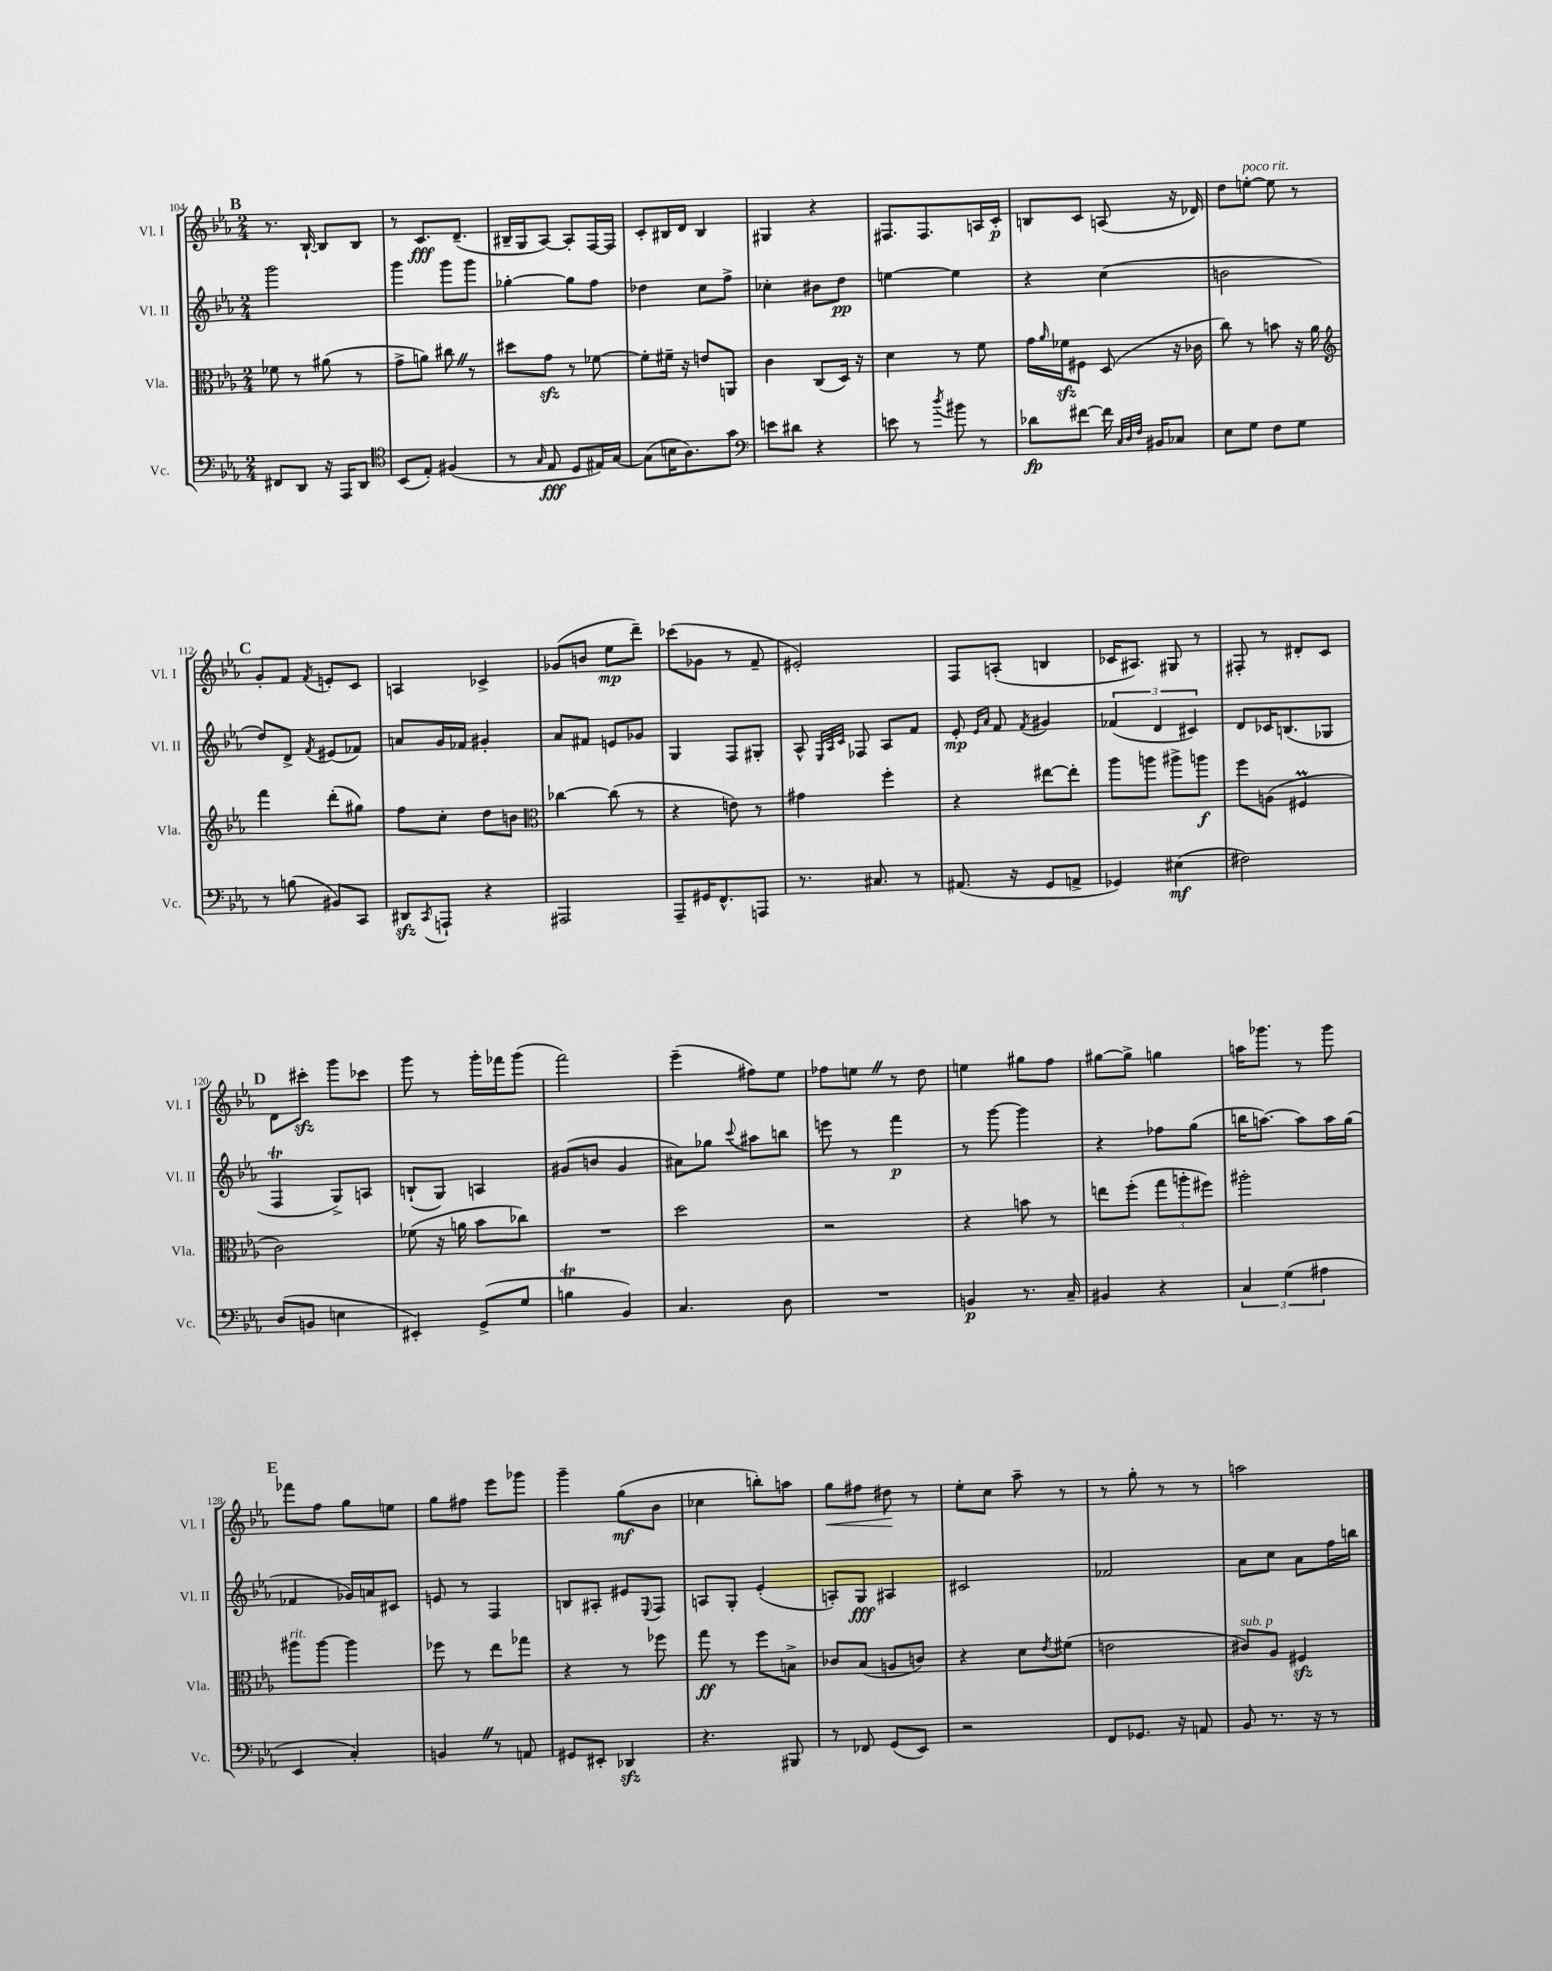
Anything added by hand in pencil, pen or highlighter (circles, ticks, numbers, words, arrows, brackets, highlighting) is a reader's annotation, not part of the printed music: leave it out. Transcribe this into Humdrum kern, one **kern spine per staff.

**kern	**dynam	**kern	**dynam	**kern	**dynam	**kern	**dynam
*part4	*part4	*part3	*part3	*part2	*part2	*part1	*part1
*staff4	*staff4	*staff3	*staff3	*staff2	*staff2	*staff1	*staff1
*I"Vc.	*	*I"Vla.	*	*I"Vl. II	*	*I"Vl. I	*
*I'Vc.	*	*I'Vla.	*	*I'Vl. II	*	*I'Vl. I	*
*clefF4	*	*clefC3	*	*clefG2	*	*clefG2	*
*k[b-e-a-]	*	*k[b-e-a-]	*	*k[b-e-a-]	*	*k[b-e-a-]	*
*M2/4	*	*M2/4	*	*M2/4	*	*M2/4	*
!!LO:REH:place=s1:t=B
=104	=104	=104	=104	=104	=104	=104	=104
8FF#X/L	.	8f-X\	.	2ggg\	.	8.r	.
8DD/J	.	8r	.	.	.	.	.
.	.	.	.	.	.	[16B-`/	.
16r	.	(8a#X\	.	.	.	8B-/L]	.
16AAA-/KL	.	.	.	.	.	.	.
8DD/J	.	8r	.	.	.	8B-/J	.
=105	=105	=105	=105	=105	=105	=105	=105
*clefC4	*	*	*	*	*	*	*
(8BB-/L	.	8g^\L	.	4ggg\	.	8r	.
8E-'/J)	.	8an\J)	.	.	.	8.c/L	fff
(4F#X/	.	8cc#XZ\	.	8ggg\L	.	.	.
.	.	.	.	.	.	(8.d~/J	.
.	.	8r	.	8ggg\J	.	.	.
=106	=106	=106	=106	=106	=106	=106	=106
8r	.	8dd#X\L	.	[4gg-X'\	.	16B#X~/LL	.
.	.	.	.	.	.	16G/J	.
16qqG/	.	.	.	.	.	.	.
8E-/	fff	8gzz\J	.	.	.	[8A-/J)	.
8D/L	.	8r	.	8gg-\L]	.	8A-'/L]	.
16E#X/L)	.	[8f-X\	.	8ff\J	.	[16F/L	.
[16G/JJ	.	.	.	.	.	16F/JJ]	.
=107	=107	=107	=107	=107	=107	=107	=107
(8G\L]	.	8f-'\L]	.	4dd-X\	.	8c'/L	.
16Bn\K	.	16f#X~\Jk	.	.	.	16B#X/L	.
8.A-\)	.	16r	.	.	.	16d/JJ	.
.	.	8en/L	.	8cc\L	.	4B#/	.
8g\J	.	8AAn/J	.	8ff^\J	.	.	.
=108	=108	=108	=108	=108	=108	=108	=108
*clefF4	*	*	*	*	*	*	*
8en\L	.	4c\	.	4cc-X'\	.	4G#X/	.
8d#X\J	.	.	.	.	.	.	.
4r	.	(8C/L	.	8b#X\L	.	4r	.
.	.	16D/Jk)	.	8dd\J	pp	.	.
.	.	16r	.	.	.	.	.
=109	=109	=109	=109	=109	=109	=109	=109
8en\	.	4d\	.	[4een\	.	8.F#X/L	.
8r	.	.	.	.	.	.	.
.	.	.	.	.	.	8.F#/	.
8qdd/	.	.	.	.	.	.	.
8b#X\	.	8r	.	4ee\]	.	.	.
8r	.	8f\	.	.	.	16An/L	.
.	.	.	.	.	.	16c'/JJ	p
=110	=110	=110	=110	=110	=110	=110	=110
8d-X\L	fp	16g\LL	.	4r	.	8Bn/L	.
.	.	16qqa-/	.	.	.	.	.
.	.	16f-Xzz\J	.	.	.	.	.
[8f#X\J	.	8F#X\J	.	.	.	8c/J	.
16f#\]	.	(8D/	.	(4cc\	.	(8An/	.
32qqC/LLL	.	.	.	.	.	.	.
32qqD/	.	.	.	.	.	.	.
32qqF/JJJ	.	.	.	.	.	.	.
16BB#X/KL	.	.	.	.	.	.	.
8C-X/J	.	16r	.	.	.	16r	.
.	.	16c-X\	.	.	.	16d-X/)	.
=111	=111	=111	=111	=111	=111	=111	=111
8E-\L	.	8cc\)	.	2bn\	.	8dd\L	.
!	!	!	!	!	!	!LO:TX:a:i:t=poco rit.	!
8G\J	.	8r	.	.	.	[8een'\J	.
8F\L	.	8bn\	.	.	.	8ee\]	.
8G\J	.	16r	.	.	.	8r	.
.	.	16a-\	.	.	.	.	.
!!LO:LB:g=z
!!LO:REH:place=s1:t=C
=112	=112	=112	=112	=112	=112	=112	=112
*	*	*clefG2	*	*	*	*	*
8r	.	4fff\	.	8dd/L)	.	8g'/L	.
(8Bn\	.	.	.	8d^/J	.	8f/J	.
.	.	.	.	8qf/	.	8qf/	.
8BB#X/L)	.	(8ddd'\L	.	(8e#X/L	.	8en'/L	.
8CC/J	.	8gg#X\J)	.	8f-X/J)	.	8c/J	.
=113	=113	=113	=113	=113	=113	=113	=113
8DD#Xzz/L	.	8ff\L	.	8an/L	.	4An/	.
8qCC/	.	.	.	.	.	.	.
8AAAn`/J	.	8cc'\J	.	16g/L	.	.	.
.	.	.	.	16f-X/JJ	.	.	.
4r	.	8dd\L	.	4g#X'/	.	4c-X^/	.
.	.	8bn\J	.	.	.	.	.
=114	=114	=114	=114	=114	=114	=114	=114
*	*	*clefC3	*	*	*	*	*
2AAA#X/	.	[4cc-X\	.	8a-/L	.	(8g-X/L	.
.	.	.	.	8f#X/J	.	8bn/J	.
.	.	(8cc-\]	.	8en/L	.	8ee-\L	mp
.	.	8r	.	8g-X/J	.	8ddd~\J)	.
=115	=115	=115	=115	=115	=115	=115	=115
8AAA-~/L	.	4r	.	4G/	.	(8ccc-X\L	.
16GG#X/K	.	.	.	.	.	8g-X\J	.
8.FF^^/	.	.	.	.	.	.	.
.	.	8en\)	.	8F/L	.	8r	.
8AAAn/J	.	8r	.	8G#X'/J	.	8f~/	.
=116	=116	=116	=116	=116	=116	=116	=116
8.r	.	4g#X\	.	8A-^^/	.	2e#X'/)	.
.	.	.	.	32qqE-/LLL	.	.	.
.	.	.	.	32qqA-/	.	.	.
.	.	.	.	32qqc/JJJ	.	.	.
.	.	.	.	8F-X/	.	.	.
8.C#X/	.	.	.	.	.	.	.
.	.	4ff'\	.	8A-/L	.	.	.
8r	.	.	.	8f/J	.	.	.
=117	=117	=117	=117	=117	=117	=117	=117
(8.AA#X/	.	4r	.	8e-'/	mp	8F/L	.
.	.	.	.	16qqe-/LL	.	.	.
.	.	.	.	16qqa-/JJ	.	.	.
.	.	.	.	8f/	.	(8An'/J	.
16r	.	.	.	.	.	.	.
.	.	.	.	8qf/	.	.	.
8GG/L	.	[8ee#X\L	.	4g#X/	.	4Bn/	.
8AAn^/J	.	8ee#'\J]	.	.	.	.	.
=118	=118	=118	=118	=118	=118	=118	=118
4GG-X/)	.	8aa-\L	.	(6f-X/	.	16c-X/KL	.
.	.	.	.	.	.	8.A#X/J)	.
.	.	8aan\J	.	.	.	.	.
.	.	.	.	6d/	.	.	.
(4E#X\	mf	8aa#X^\L	.	.	.	8G#X/	.
.	.	.	.	6c#X/)	.	.	.
.	.	8aan\J	f	.	.	8r	.
=119	=119	=119	=119	=119	=119	=119	=119
2F#X\)	.	8ff\L	.	8d/L	.	8F#X'/	.
.	.	(8An\J	.	16c-X/K	.	8r	.
.	.	.	.	(8.Bn/	.	.	.
.	.	4F#Xm/	.	.	.	8d#X'/L	.
.	.	.	.	8G-X/J	.	8c/J	.
!!LO:LB:g=z
!!LO:REH:place=s1:t=D
=120	=120	=120	=120	=120	=120	=120	=120
(8D/L	.	2c\)	.	4FT/	.	8d\L	.
8BBn/J	.	.	.	.	.	8ccc#Xzz'\J	.
4En\	.	.	.	8G^/L)	.	8ggg\L	.
.	.	.	.	8An/J	.	8ccc-X\J	.
=121	=121	=121	=121	=121	=121	=121	=121
4EE#X'/)	.	(8f-X\	.	(8Bn`/L	.	8ggg\	.
.	.	16r	.	8G/J)	.	8r	.
.	.	16an\	.	.	.	.	.
(8GG^/L	.	8b-\L	.	4An/	.	16ggg'\LL	.
.	.	.	.	.	.	16fff-X\J	.
8G/J	.	8cc-X\J)	.	.	.	(8ggg\J	.
=122	=122	=122	=122	=122	=122	=122	=122
4Bnt\	.	2r	.	(8g#X/L	.	2fff\)	.
.	.	.	.	8bn/J	.	.	.
4BB-/)	.	.	.	4g#/	.	.	.
=123	=123	=123	=123	=123	=123	=123	=123
4.C/	.	2dd\	.	8a#X\L)	.	(4eee-~\	.
.	.	.	.	8gg-X\J	.	.	.
.	.	.	.	8qqccc/	.	.	.
.	.	.	.	8aa#X\L	.	8ff#X\L)	.
8D\	.	.	.	8bbn\J	.	8ee-\J	.
=124	=124	=124	=124	=124	=124	=124	=124
2r	.	2r	.	8eeen\	.	8ff-X\L	.
.	.	.	.	8r	.	8eenZ\J	.
.	.	.	.	4fff\	p	8r	.
.	.	.	.	.	.	8dd\	.
=125	=125	=125	=125	=125	=125	=125	=125
4BBn/	p	4r	.	8r	.	4een\	.
.	.	.	.	[8ggg\	.	.	.
8.r	.	8bn\	.	4ggg\]	.	8gg#X\L	.
.	.	8r	.	.	.	8ff\J	.
16C~/	.	.	.	.	.	.	.
=126	=126	=126	=126	=126	=126	=126	=126
4BB#X/	.	8een\L	.	4r	.	[8gg#X\L	.
.	.	(8ff'\J	.	.	.	8gg#^\J]	.
4r	.	12gg\L	.	8ff-X\L	.	4ggn\	.
.	.	12aan'\	.	.	.	.	.
.	.	.	.	(8gg\J	.	.	.
.	.	12ff#X\J)	.	.	.	.	.
=127	=127	=127	=127	=127	=127	=127	=127
6C/	.	2aa#X'\	.	16bbn\KL	.	16aan\KL	.
.	.	.	.	[8.aan\J)	.	8.ggg-X\J	.
(6G\	.	.	.	.	.	.	.
.	.	.	.	8aa\L]	.	8r	.
6A#X\	.	.	.	.	.	.	.
.	.	.	.	16aa\L	.	8ggg-\	.
.	.	.	.	(16gg\JJ	.	.	.
!!LO:LB:g=z
!!LO:REH:place=s1:t=E
=128	=128	=128	=128	=128	=128	=128	=128
!	!	!LO:TX:a:i:t=rit.	!	!	!	!	!
4EE-/	.	8aa#X\L	.	4f-X/	.	8fff-X\L	.
.	.	[8aa#\J	.	.	.	8ff\J	.
4C'/)	.	4aa#\]	.	16g-X/LL)	.	8gg\L	.
.	.	.	.	16an/J	.	.	.
.	.	.	.	8c#X/J	.	8een\J	.
=129	=129	=129	=129	=129	=129	=129	=129
4BBnZ/	.	8ff-X\	.	8en/	.	8gg\L	.
.	.	8r	.	8r	.	8ff#X\J	.
8r	.	8ee-\L	.	4F/	.	8eee-\L	.
8AAn/	.	8gg-X\J	.	.	.	8ggg-X\J	.
=130	=130	=130	=130	=130	=130	=130	=130
8GG#X/L	.	4r	.	8Bn/L	.	4ggg~\	.
8EE#X'/J	.	.	.	8A#X'/J	.	.	.
4DD-Xzz/	.	8r	.	8e#X/L	.	(8gg\L	mf
.	.	.	.	8qqE-/	.	.	.
.	.	8ff-X\	.	8F/J	.	8b-\J	.
=131	=131	=131	=131	=131	=131	=131	=131
4.r	.	8gg\	ff	8An/L	.	4cc-X\	.
.	.	8r	.	8G'/J	.	.	.
.	.	8ff\L	.	(4e-'/	.	8bbn'\L)	.
8BBB#X/	.	8Bn^\J	.	.	.	8aan\J	.
=132	=132	=132	=132	=132	=132	=132	=132
!	!	!	!	!	!	!	!LO:HP:b
8r	.	8c-X/L	.	8An'/L)	.	8gg\L	<
8FF-X/	.	(8B-/J	.	8G/J	fff	8ff#X\J	.
(8GG/L	.	8An/L	.	4A#X/	.	8dd#X\	.
8EE-/J)	.	8cn/J)	.	.	.	8r	[
=133	=133	=133	=133	=133	=133	=133	=133
2r	.	4r	.	2c#X/	.	8ee-'\L	.
.	.	.	.	.	.	8cc\J	.
.	.	8d\L	.	.	.	8aa-~\	.
.	.	8qe-/	.	.	.	.	.
.	.	(8f#X\J	.	.	.	8r	.
=134	=134	=134	=134	=134	=134	=134	=134
8FF/L	.	2en\	.	2f-X/	.	8r	.
8.GG-X/J	.	.	.	.	.	8gg'\	.
.	.	.	.	.	.	8r	.
16r	.	.	.	.	.	.	.
8AAn/	.	.	.	.	.	8r	.
=135	=135	=135	=135	=135	=135	=135	=135
!	!	!LO:TX:a:i:t=sub. p	!	!	!	!	!
8BB-/	.	8c#X/L)	.	8a-\L	.	2aan\	.
8.r	.	8A-/J	.	8cc\J	.	.	.
.	.	4F#Xzz/	.	8a-\L	.	.	.
16r	.	.	.	.	.	.	.
8r	.	.	.	16ff\L	.	.	.
.	.	.	.	16bbn\JJ	.	.	.
==	==	==	==	==	==	==	==
*-	*-	*-	*-	*-	*-	*-	*-
